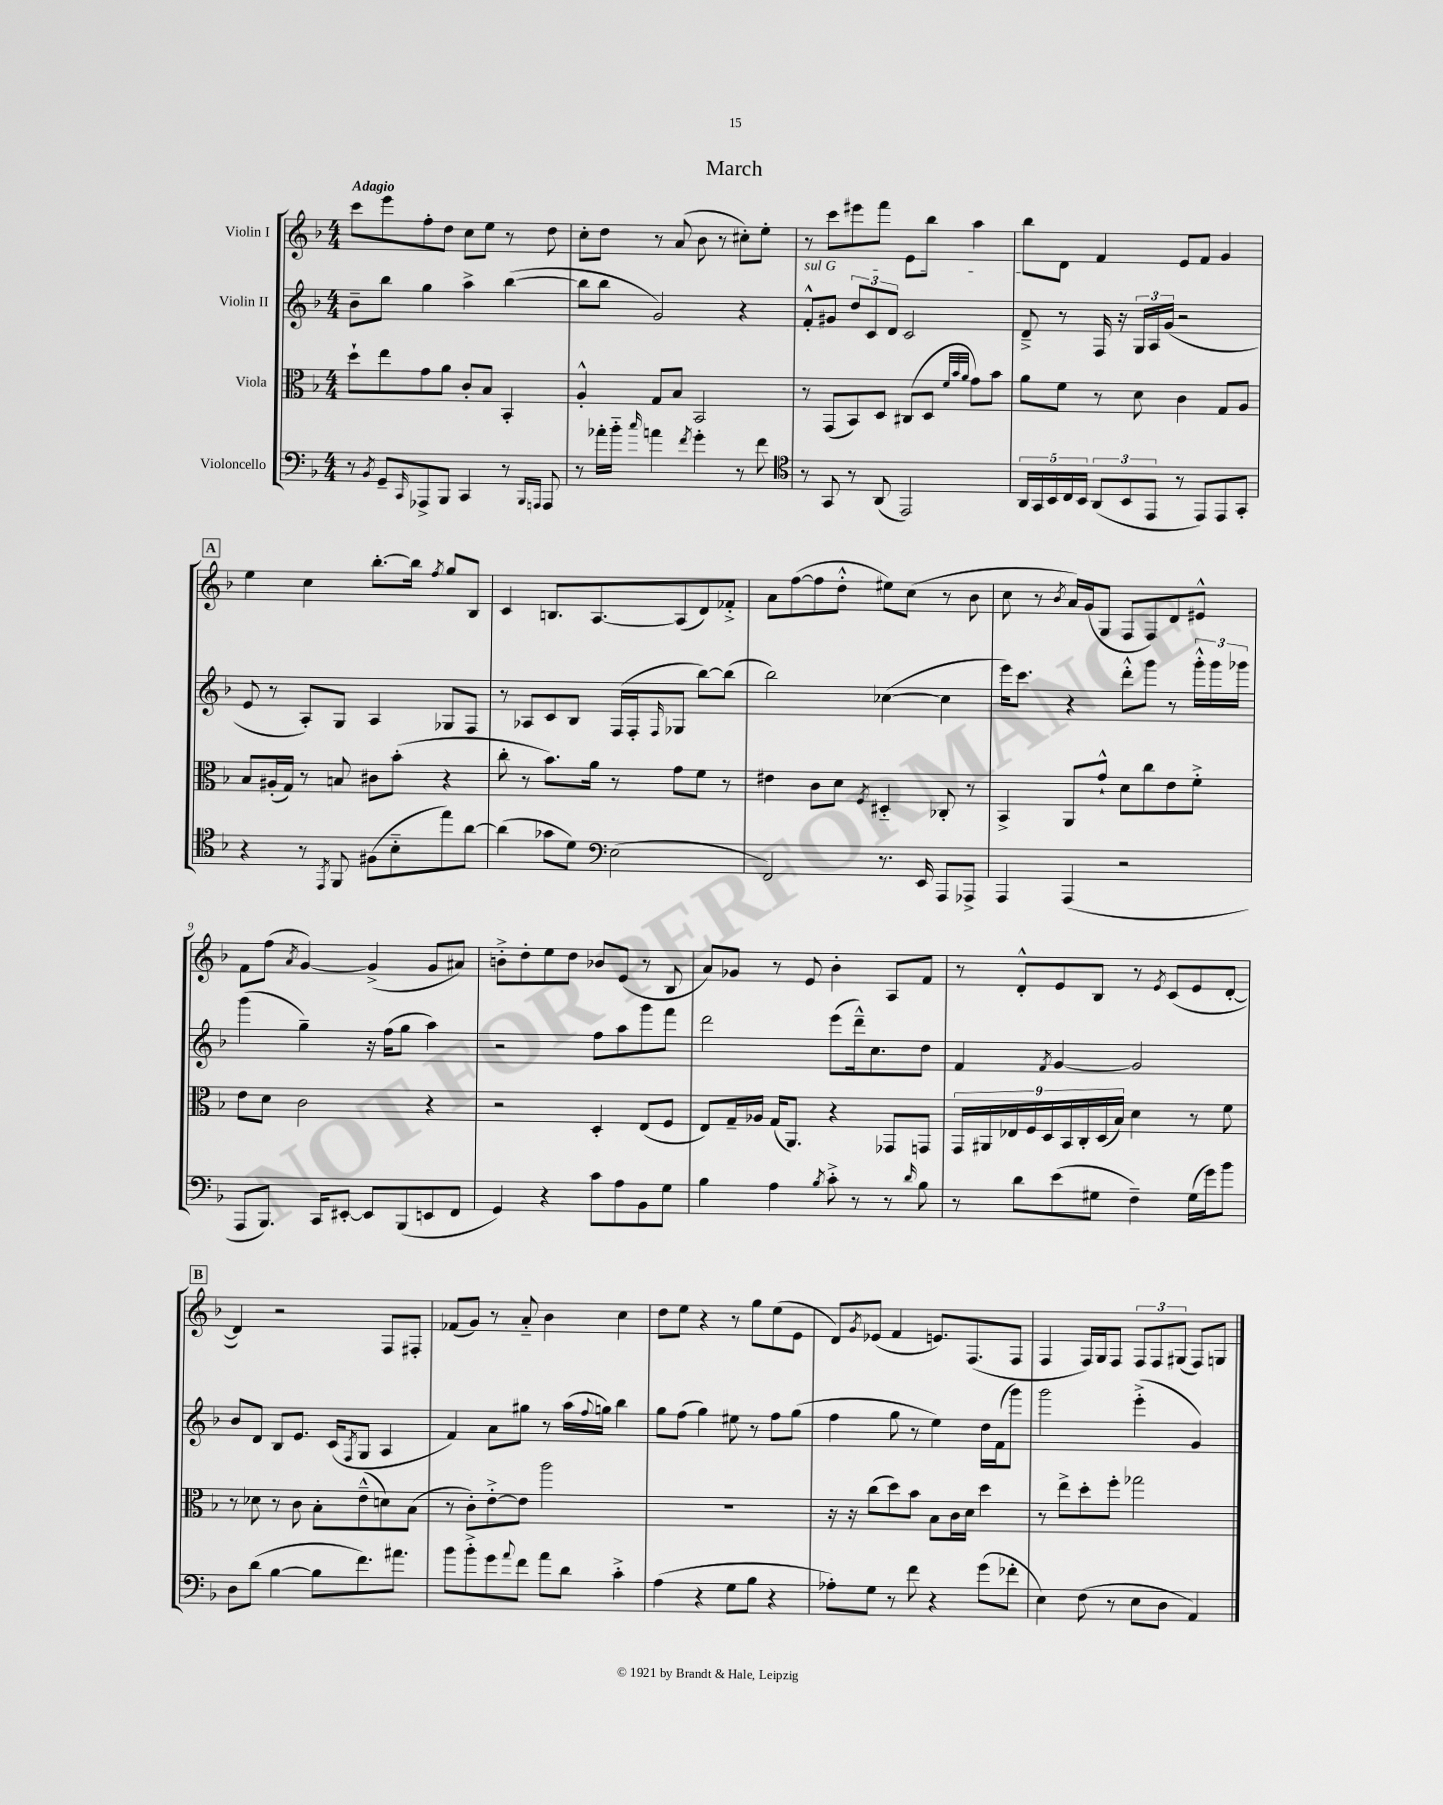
\header { title = "March" }
<<
\new StaffGroup <<
\new Staff = "s0" \with { instrumentName = "Violin I" } {
    \clef treble \key f \major \numericTimeSignature \time 4/4 \tempo "Adagio"
    c'''8 e'''8 f''8-. d''8 c''8 e''8 r8 d''8 |
    c''8-. d''8 r8 a'8( bes'8 r8 cis''8-.) e''8-. |
    r8 c'''8 eis'''8 f'''8 e'8 bes''8 a''4 |
    bes''8 d'8 f'4 e'8 f'8 g'4 |
    \mark \markup { \box "A" } e''4 c''4 bes''8.~-. bes''16 \acciaccatura { f''8 } g''8 bes8 |
    c'4 b8. a8.~ a8( d'8) fes'8-.-> |
    a'8 f''8~( f''8 d''8-.-^ eis''8) c''8( r8 bes'8 |
    c''8 r8 \acciaccatura { bes'8 } a'16) g'16( g8 f8 f8) d'8 eis'8-^ |
    f'8 f''8( \acciaccatura { a'8 } g'4~) g'4->( g'8 ais'8) |
    b'8-.-> d''8-. e''8 d''8 bes'8 e'8( r8 bes8 |
    a'8) ges'8 r8 e'8 bes'4-. a8 f'8 |
    r8 d'8-.-^ e'8 bes8 r8 \acciaccatura { e'8 } c'8( e'8 d'8~-. |
    \mark \markup { \box "B" } d'4) r2 f8 fis8-. |
    fes'8( g'8) r8 a'8-_ bes'4 c''4 |
    d''8 e''8 r4 r8 g''8 e''8( e'8 |
    d'8) \acciaccatura { g'8 } ees'8( f'4 e'8.) f8.( f8 |
    f4 f16) g16 f8 \tuplet 3/2 { f8 f8 gis8( } f8) g8 \bar "|." |
}
\new Staff = "s1" \with { instrumentName = "Violin II" } {
    \clef treble \key f \major \numericTimeSignature \time 4/4
    bes'8-- bes''8 g''4 a''4-> bes''4~( |
    bes''8 bes''8 g'2) r4 |
    \once \override TextSpanner.bound-details.left.text = \markup { \italic "sul G" } f'8-.-^\startTextSpan gis'8 \tuplet 3/2 { d''8 c'8 d'8 } c'2 |
    d'8--->\stopTextSpan r8 f16 r16 \tuplet 3/2 { g16 a16 g'16( } r2 |
    \mark \markup { \box "A" } e'8 r8 a8-.) g8 a4 ges8 f8 |
    r8 aes8 c'8 bes8 f16( f16-. \grace { f16 } ges8 bes''8~) bes''8( |
    bes''2) ces''4~( ces''4 |
    e'''16) c'''8. r4 d'''8-.-^ g'''8 r8 \tuplet 3/2 { g'''16-.-^ g'''16 ges'''16 } |
    g'''4( g''4--) r16 f''16( g''8 a''4) |
    r2 f''8 a''8 g'''8 f'''8 |
    d'''2 e'''8( d'''16---^) c''8. d''8 |
    f'4 \acciaccatura { f'8 } g'4~ g'2 |
    \mark \markup { \box "B" } bes'8 d'8 bes8 e'8. c'16( \acciaccatura { f8 } g8 a4 |
    f'4) a'8 gis''8 r8 a''16( \appoggiatura { f''8 } g''16) bes''4 |
    g''8 f''8( g''4) eis''8 r8 f''8 g''8( |
    f''4 g''8 r8 e''4) d''16 f'16( g'''8) |
    g'''2 e'''4-.->( g'4) \bar "|." |
}
\new Staff = "s2" \with { instrumentName = "Viola" } {
    \clef alto \key f \major \numericTimeSignature \time 4/4
    d''8-! e''8 g'8 a'8 c'8-. bes8 bes,4-. |
    a4-.-^ g8 bes8 bes,2 |
    r8 g,8( bes,8) d8 cis8( d8 \grace { f'32 bes'32 a'32 } g'8) bes'8 |
    a'8 f'8 r8 d'8 c'4 g8 a8 |
    \mark \markup { \box "A" } bes8 ais16-.( g16) r8 b8 cis'8 bes'8-.( r4 |
    c''8-. r8 bes'8.) a'16 r8 g'8 f'8 r8 |
    eis'4 c'8 d'8 \acciaccatura { f8 } dis4-_ ces8-. r8 |
    bes,4-> a,8 g'8-!-^ d'8 c''8 e'8 f'8-.-> |
    e'8 d'8 c'2 r4 |
    r2 d4-. e8( f8 |
    e8) g16-- aes16 g16( a,8.) r4 ges,8 g,8 |
    \tuplet 9/8 { g,16 ais,16 ees16 f16 d16 bes,16 c16-. d16( bes16) } d'4 r8 f'8 |
    \mark \markup { \box "B" } r8 des'8 r8 c'8 bes8-. e'8---^( d'8) bes8( |
    r8 c'8-.) e'8~-.-> e'8 a''2 |
    R1 |
    r16 r16 c''8( d''8) bes'8 bes8 c'16 d'16 d''4 |
    r8 e''8-> d''8-. f''8-. ges''2 \bar "|." |
}
\new Staff = "s3" \with { instrumentName = "Violoncello" } {
    \clef bass \key f \major \numericTimeSignature \time 4/4
    r8 \acciaccatura { bes,8 } g,8-- \grace { c,16 } aes,,8-> bes,,8 c,4 r8 \grace { bes,,16 a,,16 } a,,8 |
    r8 aes'16-. bes'16-_ \grace { c''16 } a'4 \acciaccatura { f'8 } g'4-. r8 f'8 |
    \clef tenor r8 g,8 r8 a,8( e,2) |
    \tuplet 5/4 { a,16 g,16 bes,16 c16 bes,16 } \tuplet 3/2 { a,8( bes,8 e,8 } r8 e,8) e,8 g,8-. |
    \mark \markup { \box "A" } r4 r8 \acciaccatura { e,8 } f,8 fis8( bes8-_ e''8) a'8~ |
    a'4( ges'8 d'8) \clef bass e2( |
    f,2) r8. e,16 a,,8 aes,,8-> |
    a,,4 a,,4( r2 |
    a,,8 bes,,8.) c,16 eis,8~-. eis,8 bes,,8( e,8 f,8 |
    g,4) r4 c'8 a8 bes,8 g8 |
    bes4 a4 \acciaccatura { bes8 } c'8-.-> r8 r8 \grace { d'16 } bes8 |
    r8 d'8 e'8( gis8 f4--) gis16( g'16) bes'8 |
    \mark \markup { \box "B" } d8 d'8( bes4~ bes8 f'8.) ais'8. |
    bes'8 bes'8-.-> g'8 \appoggiatura { a'8 } f'8 a'8 d'8 c'4-.-> |
    a4( r4 g8 bes8 r4 |
    aes8-.) g8 r8 f'8 r4 g'8( fes'8-. |
    e4) f8( r8 e8 d8 a,4) \bar "|." |
}
>>
>>
